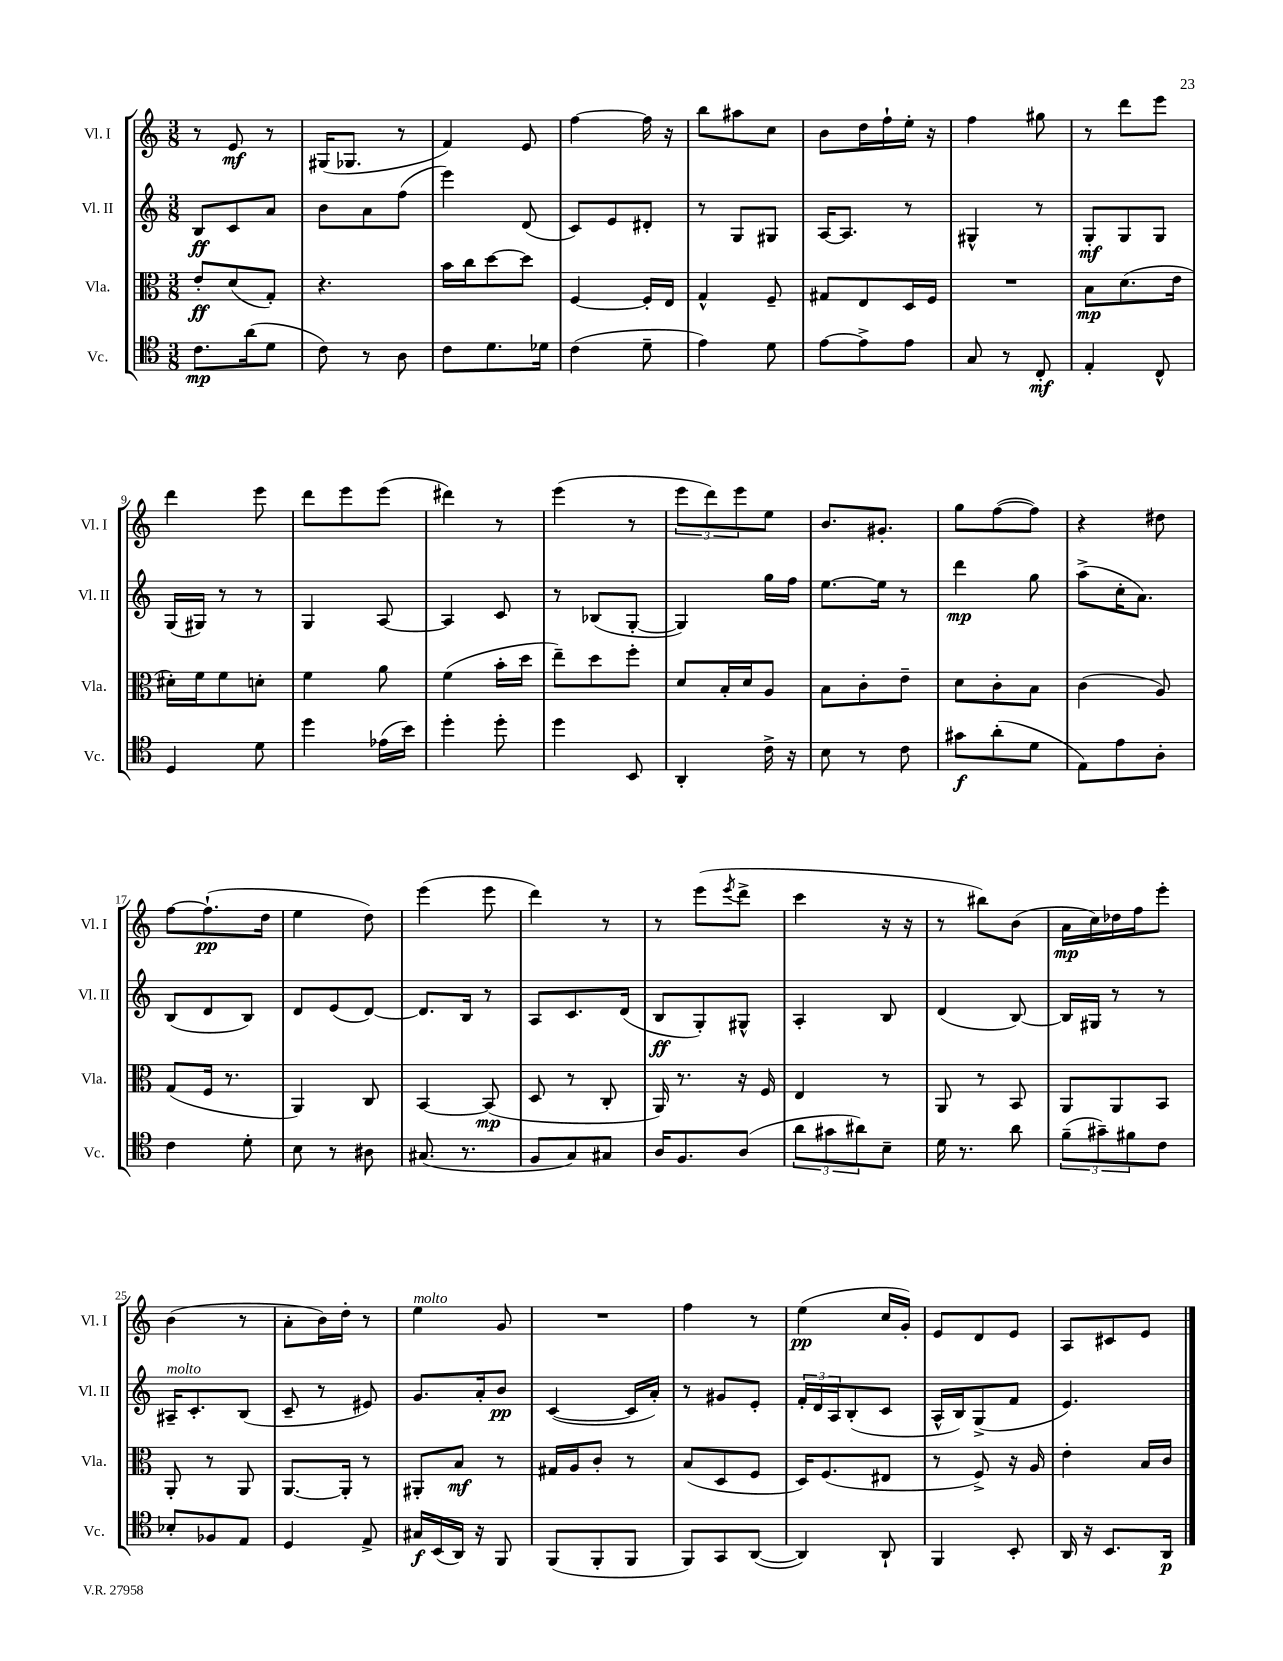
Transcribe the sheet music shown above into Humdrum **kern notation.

**kern	**kern	**kern	**kern
*staff4	*staff3	*staff2	*staff1
*clefC4	*clefC3	*clefG2	*clefG2
*k[]	*k[]	*k[]	*k[]
*M3/8	*M3/8	*M3/8	*M3/8
8.c	8e'	8B	8r
.	(8d	8c	8e
(16a	.	.	.
8d	8G')	8a	8r
=	=	=	=
8c)	4.r	8b	(16G#
.	.	.	8.G-
8r	.	8a	.
8A	.	(8ff	8r
=	=	=	=
8c	16b	4eee)	4f)
.	16cc	.	.
8.d	[8dd	.	.
.	8dd]	(8d	8e
16d-	.	.	.
=	=	=	=
(4c	[4F	8c)	[4ff
.	.	8e	.
8d~	16F']	8d#'	16ff]
.	16E	.	16r
=	=	=	=
4e)	4G^^	8r	8bb
.	.	8G	8aa#
8d	8F~	8G#	8cc
=	=	=	=
[8e	8G#	[16A	8b
.	.	8.A]	.
8e^]	8E	.	16dd
.	.	.	16ff`
8e	16D	8r	16ee'
.	16F	.	16r
=	=	=	=
8G	4.r	4G#^^	4ff
8r	.	.	.
8C'	.	8r	8gg#
=	=	=	=
4E'	8B	8G'	8r
.	(8.d	8G	8ddd
8C^^	.	8G	8eee
.	16e	.	.
=	=	=	=
4D	16d#')	(16G	4ddd
.	16f	16G#)	.
.	8f	8r	.
8d	8d'	8r	8eee
=	=	=	=
4dd	4f	4G	8ddd
.	.	.	8eee
(16e-	8a	[8A	(8eee
16b)	.	.	.
=	=	=	=
4dd'	(4f	4A]	4ddd#)
8dd'	16b'	8c	8r
.	16dd	.	.
=	=	=	=
4dd	8ee~)	8r	(4eee
.	8dd	(8B-	.
8BB	8ff'	[8G'	8r
=	=	=	=
4AA'	8d	4G])	12eee
.	.	.	12ddd)
.	16B'	.	.
.	.	.	12eee
.	16d	.	.
16c^	8A	16gg	8ee
16r	.	16ff	.
=	=	=	=
8B	8B	[8.ee	8.b
8r	8c'	.	.
.	.	16ee]	8.g#'
8c	8e~	8r	.
=	=	=	=
8g#	8d	4ddd	8gg
(8a'	8c'	.	([8ff
8d	8B	8gg	8ff])
=	=	=	=
8E)	(4c	(8aa^	4r
8e	.	16cc'	.
.	.	8.a)	.
8A'	8A)	.	8dd#
=	=	=	=
4c	(8G	(8B	[8ff
.	16F	8d	(8.ff`]
.	8.r	.	.
8d'	.	8B)	.
.	.	.	16dd
=	=	=	=
8B	4AA)	8d	4ee
8r	.	(8e	.
8A#	8C	[8d)	8dd)
=	=	=	=
(8.G#	[4BB	8.d]	(4eee
8.r	.	16B	.
.	(8BB]	8r	8eee
=	=	=	=
8F	8D	8A	4ddd)
8G)	8r	8.c	.
8G#	8C'	.	8r
.	.	(16d	.
=	=	=	=
16A	16AA)	8B	8r
8.F	8.r	.	.
.	.	8G')	(8eee
.	.	.	8qeee
(8A	16r	8G#^^	8ddd^
.	16F	.	.
=	=	=	=
12a	4E	4A'	4ccc
12g#	.	.	.
12a#)	.	.	.
8B~	8r	8B	16r
.	.	.	16r
=	=	=	=
16d	8AA	(4d	8r
8.r	.	.	.
.	8r	.	8bb#)
8a	8BB	[8B)	(8b
=	=	=	=
(12f~	8AA	16B]	16a
.	.	16G#	16cc)
12g#~)	.	.	.
.	8AA	8r	16dd-
12f#	.	.	.
.	.	.	16ff
8c	8BB	8r	8eee'
=	=	=	=
8B-'	8AA'	16A#~	(4b
.	.	8.c'	.
8F-	8r	.	.
8E	8AA	(8B	8r
=	=	=	=
4D	[8.AA	8c~	8a'
.	.	8r	16b)
.	16AA']	.	16dd'
8E^	8r	8e#)	8r
=	=	=	=
16G#	8AA#'	8.g	4ee
(16BB	.	.	.
16AA)	8B	.	.
16r	.	16a'	.
8FF	8r	8b	8g
=	=	=	=
(8FF	16G#	([4c	4.r
.	16A	.	.
8FF'	8c'	.	.
8FF	8r	16c]	.
.	.	16a')	.
=	=	=	=
8FF)	(8B	8r	4ff
8GG	8D	8g#	.
([8AA	8F	8e'	8r
=	=	=	=
4AA])	16D)	24f'	(4ee
.	.	24d	.
.	(8.F	.	.
.	.	24A	.
.	.	(8B'	.
8AA`	8E#	8c	16cc
.	.	.	16g')
=	=	=	=
4FF	8r	16A^^	8e
.	.	16B)	.
.	8F^)	(8G^	8d
8BB'	16r	8f	8e
.	16A	.	.
=	=	=	=
16AA	4e'	4.e)	8A
16r	.	.	.
8.BB	.	.	8c#
.	16B	.	8e
16AA	16c	.	.
==	==	==	==
*-	*-	*-	*-
